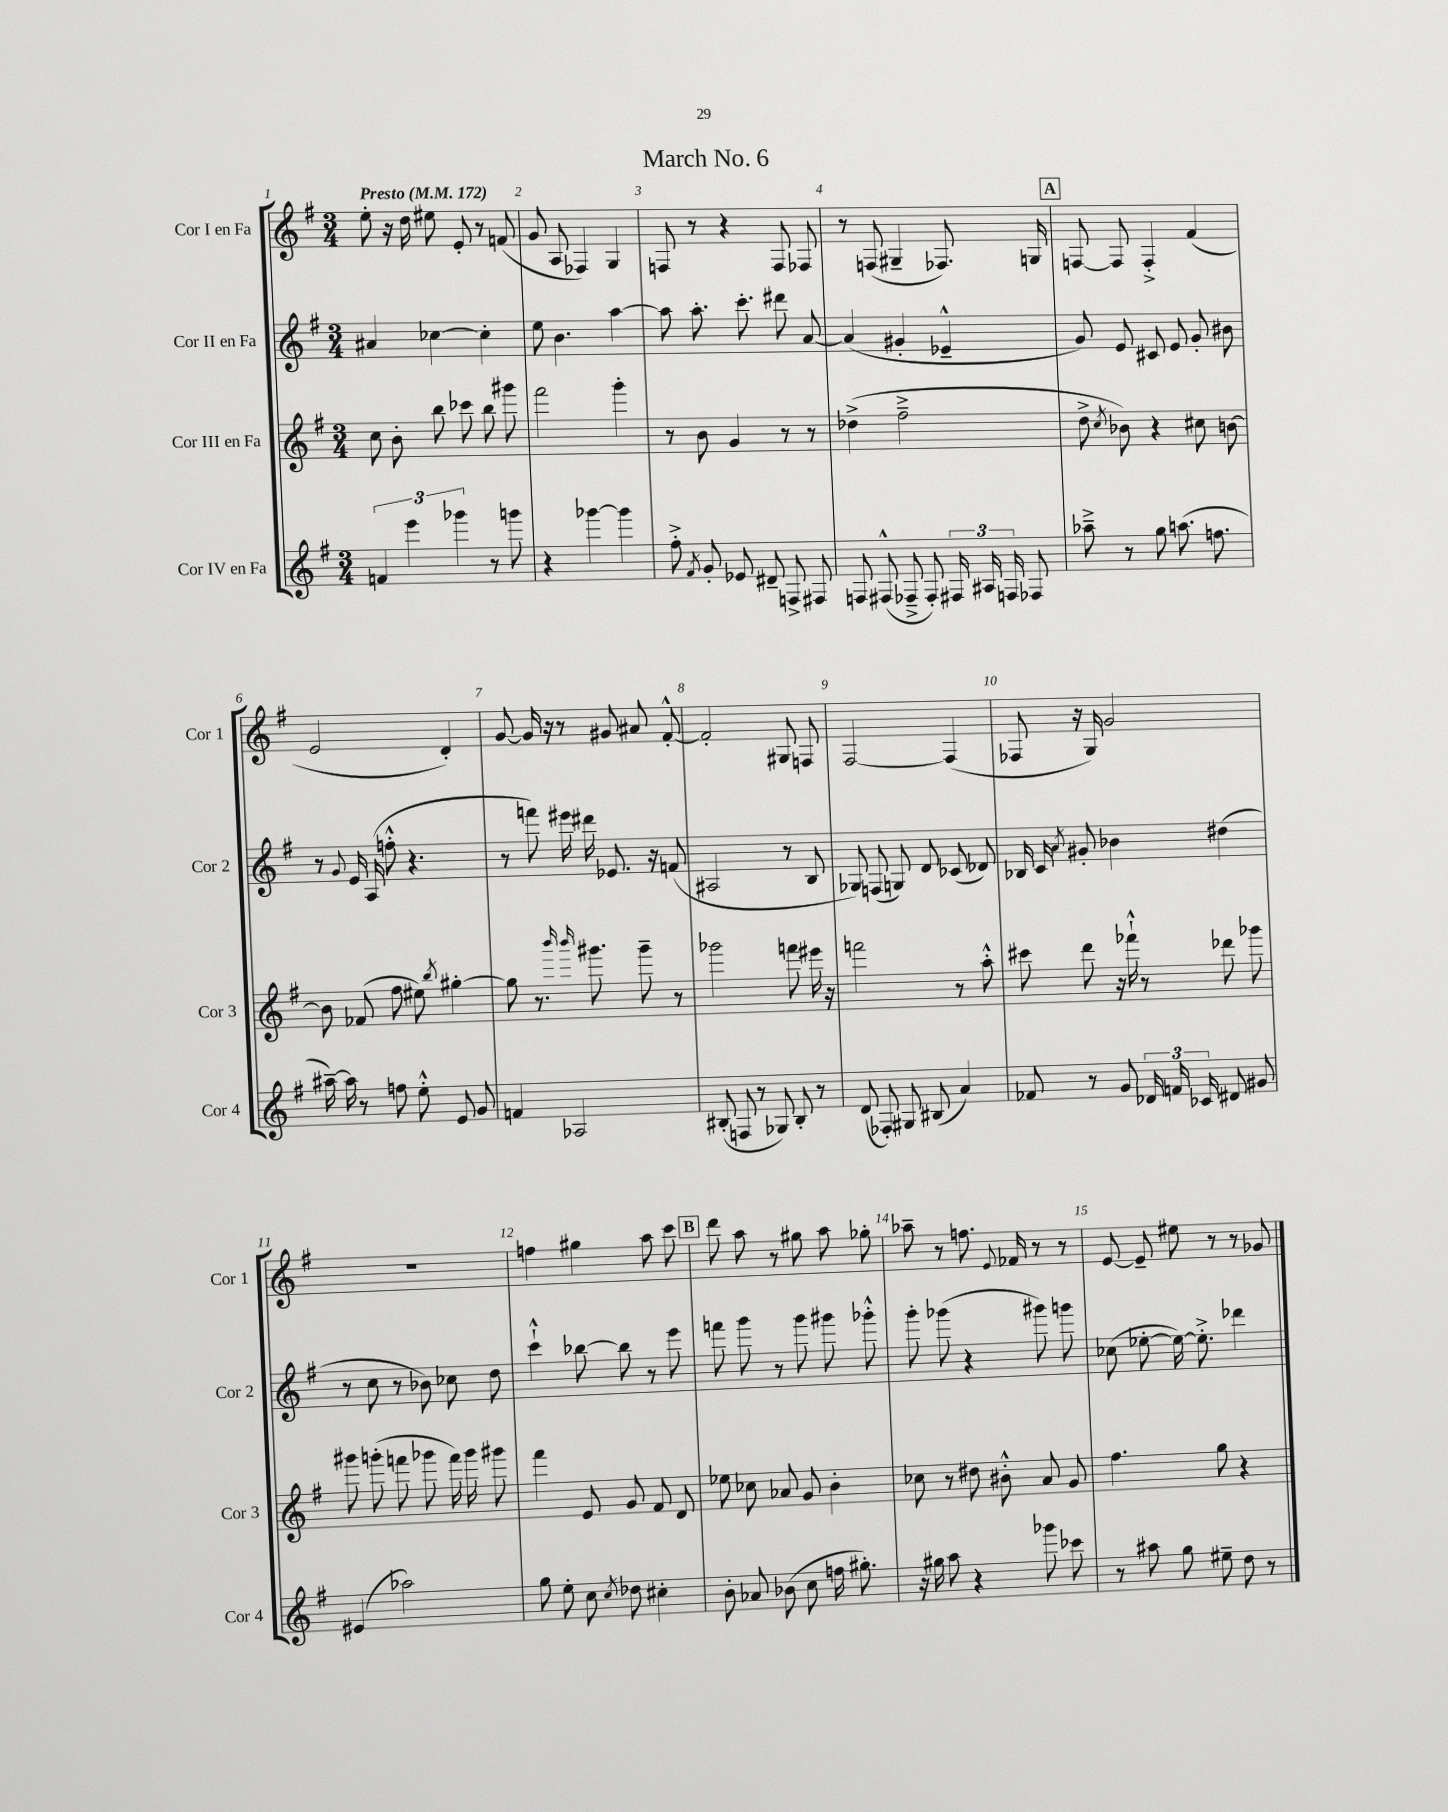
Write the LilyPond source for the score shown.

\header { title = "March No. 6" }
<<
\new StaffGroup <<
\new Staff = "s0" \with { instrumentName = "Cor I en Fa" shortInstrumentName = "Cor 1" } {
    \clef treble \key g \major \numericTimeSignature \time 3/4 \tempo "Presto" 4 = 172
    \autoBeamOff e''8-. r16 d''16 eis''8 e'8-. r8 f'8( |
    g'8 a8 fes4) g4 |
    f8 r8 r4 f8 fes8 |
    r8 f8( gis4-- fes8.) g16 |
    \mark \markup { \box "A" } f8~ f8 f4-.-> fis'4( |
    e'2 d'4-.) |
    g'8~ g'16 r16 r8 gis'8 ais'8 fis'8~-.-^ |
    fis'2-. gis8 f8 |
    fis2~ fis4( |
    fes8 r16 g16) g'2 |
    R2. |
    f''4 gis''4 a''8 c'''8 |
    \mark \markup { \box "B" } d'''8 a''8 r8 gis''8 a''8 ges''8-. |
    aes''8-- r8 f''8. \appoggiatura { e'8 } fes'16 r8 r8 |
    e'8~ e'8-- eis''8 r8 r8 ges'8 \bar "|." |
}
\new Staff = "s1" \with { instrumentName = "Cor II en Fa" shortInstrumentName = "Cor 2" } {
    \clef treble \key g \major \numericTimeSignature \time 3/4
    \autoBeamOff ais'4 ces''4~ ces''4-. |
    e''8 b'4. a''4~ |
    a''8 a''8.-. c'''8.-. dis'''8 a'8~ |
    a'4( gis'4-. ees'4---^ |
    \mark \markup { \box "A" } g'8) e'8 cis'8 e'8 g'8-. bis'8 |
    r8 \appoggiatura { g'8 } e'16 a16( f''8-.-^ r4. |
    r8 f'''8) eis'''16 dis'''16 ees'8. r16 f'8( |
    ais2 r8 b8 |
    ges8) f8( g8) d'8 ces'8( des'8) |
    bes16 c'16 \acciaccatura { a'8 } gis'8-. bes'4 dis''4( |
    r8 c''8 r8 bes'8) ces''8 d''8 |
    c'''4-!-^ bes''8~ bes''8 r8 e'''8 |
    \mark \markup { \box "B" } f'''8 g'''8 r8 g'''8 gis'''8 ges'''8-.-^ |
    g'''8-. ges'''8( r4 gis'''8) g'''8 |
    ces''8( ees''8~-. ees''16~) ees''8.-.-> des'''4 \bar "|." |
}
\new Staff = "s2" \with { instrumentName = "Cor III en Fa" shortInstrumentName = "Cor 3" } {
    \clef treble \key g \major \numericTimeSignature \time 3/4
    \autoBeamOff c''8 b'8-. b''8 ces'''8 b''8 gis'''8 |
    fis'''2 g'''4-. |
    r8 b'8 g'4 r8 r8 |
    des''4->( fis''2---> |
    \mark \markup { \box "A" } d''8-> \acciaccatura { c''8 } bes'8) r4 cis''8 b'8~ |
    b'8 fes'8( fis''8 eis''8) \acciaccatura { b''8 } gis''4~-. |
    gis''8 r8. \grace { b'''16 b'''16 } gis'''8. gis'''8-- r8 |
    ges'''2 f'''8 eis'''16 r16 |
    f'''2 r8 a''8-.-^ |
    cis'''8 d'''8 r16 fes'''16-!-^ r8 des'''8 ges'''8 |
    gis'''8 g'''8-.( f'''8 ges'''8 f'''16) ges'''16 gis'''8 |
    fis'''4 e'8 g'8 fis'8 d'8 |
    \mark \markup { \box "B" } ees''8 ces''8 aes'8 g'8 b'4-. |
    ces''8 r8 dis''8 bis'8-.-^ a'8 g'8 |
    fis''4. g''8 r4 \bar "|." |
}
\new Staff = "s3" \with { instrumentName = "Cor IV en Fa" shortInstrumentName = "Cor 4" } {
    \clef treble \key g \major \numericTimeSignature \time 3/4
    \autoBeamOff \tuplet 3/2 { f'4 e'''4 ges'''4 } r8 g'''8 |
    r4 ges'''4~ ges'''4 |
    fis''8-.-> \acciaccatura { fis'8 } g'8-. ees'8 dis'8-- f8-> fis8 |
    f8 fis8-^( fes8---> fes8-.) \tuplet 3/2 { fis16 ais16 f16 } fes8 |
    \mark \markup { \box "A" } aes''8---> r8 g''8 a''8.( f''8. |
    ais''16~--) ais''16 r8 f''8 e''8-.-^ e'8 g'8 |
    f'4 aes2 |
    bis8-.( f8 r8 ges8) bis8-. r8 |
    d'8( fes8-.) gis8 bis8( a'4) |
    fes'8 r8 g'8 \tuplet 3/2 { des'16 f'16 ces'16 } dis'8 gis'8 |
    eis'4( aes''2) |
    g''8 e''8-. c''8 \acciaccatura { c''8 } des''8 cis''4-. |
    \mark \markup { \box "B" } b'8-. aes'8 bes'8( c''8 f''16 gis''8.-.) |
    r16 gis''16 a''8 r4 ges'''8 ces'''8 |
    r8 ais''8 g''8 eis''8-- d''8 r8 \bar "|." |
}
>>
>>
\layout { \context { \Score \override BarNumber.break-visibility = ##(#f #t #t) barNumberVisibility = #all-bar-numbers-visible } }
